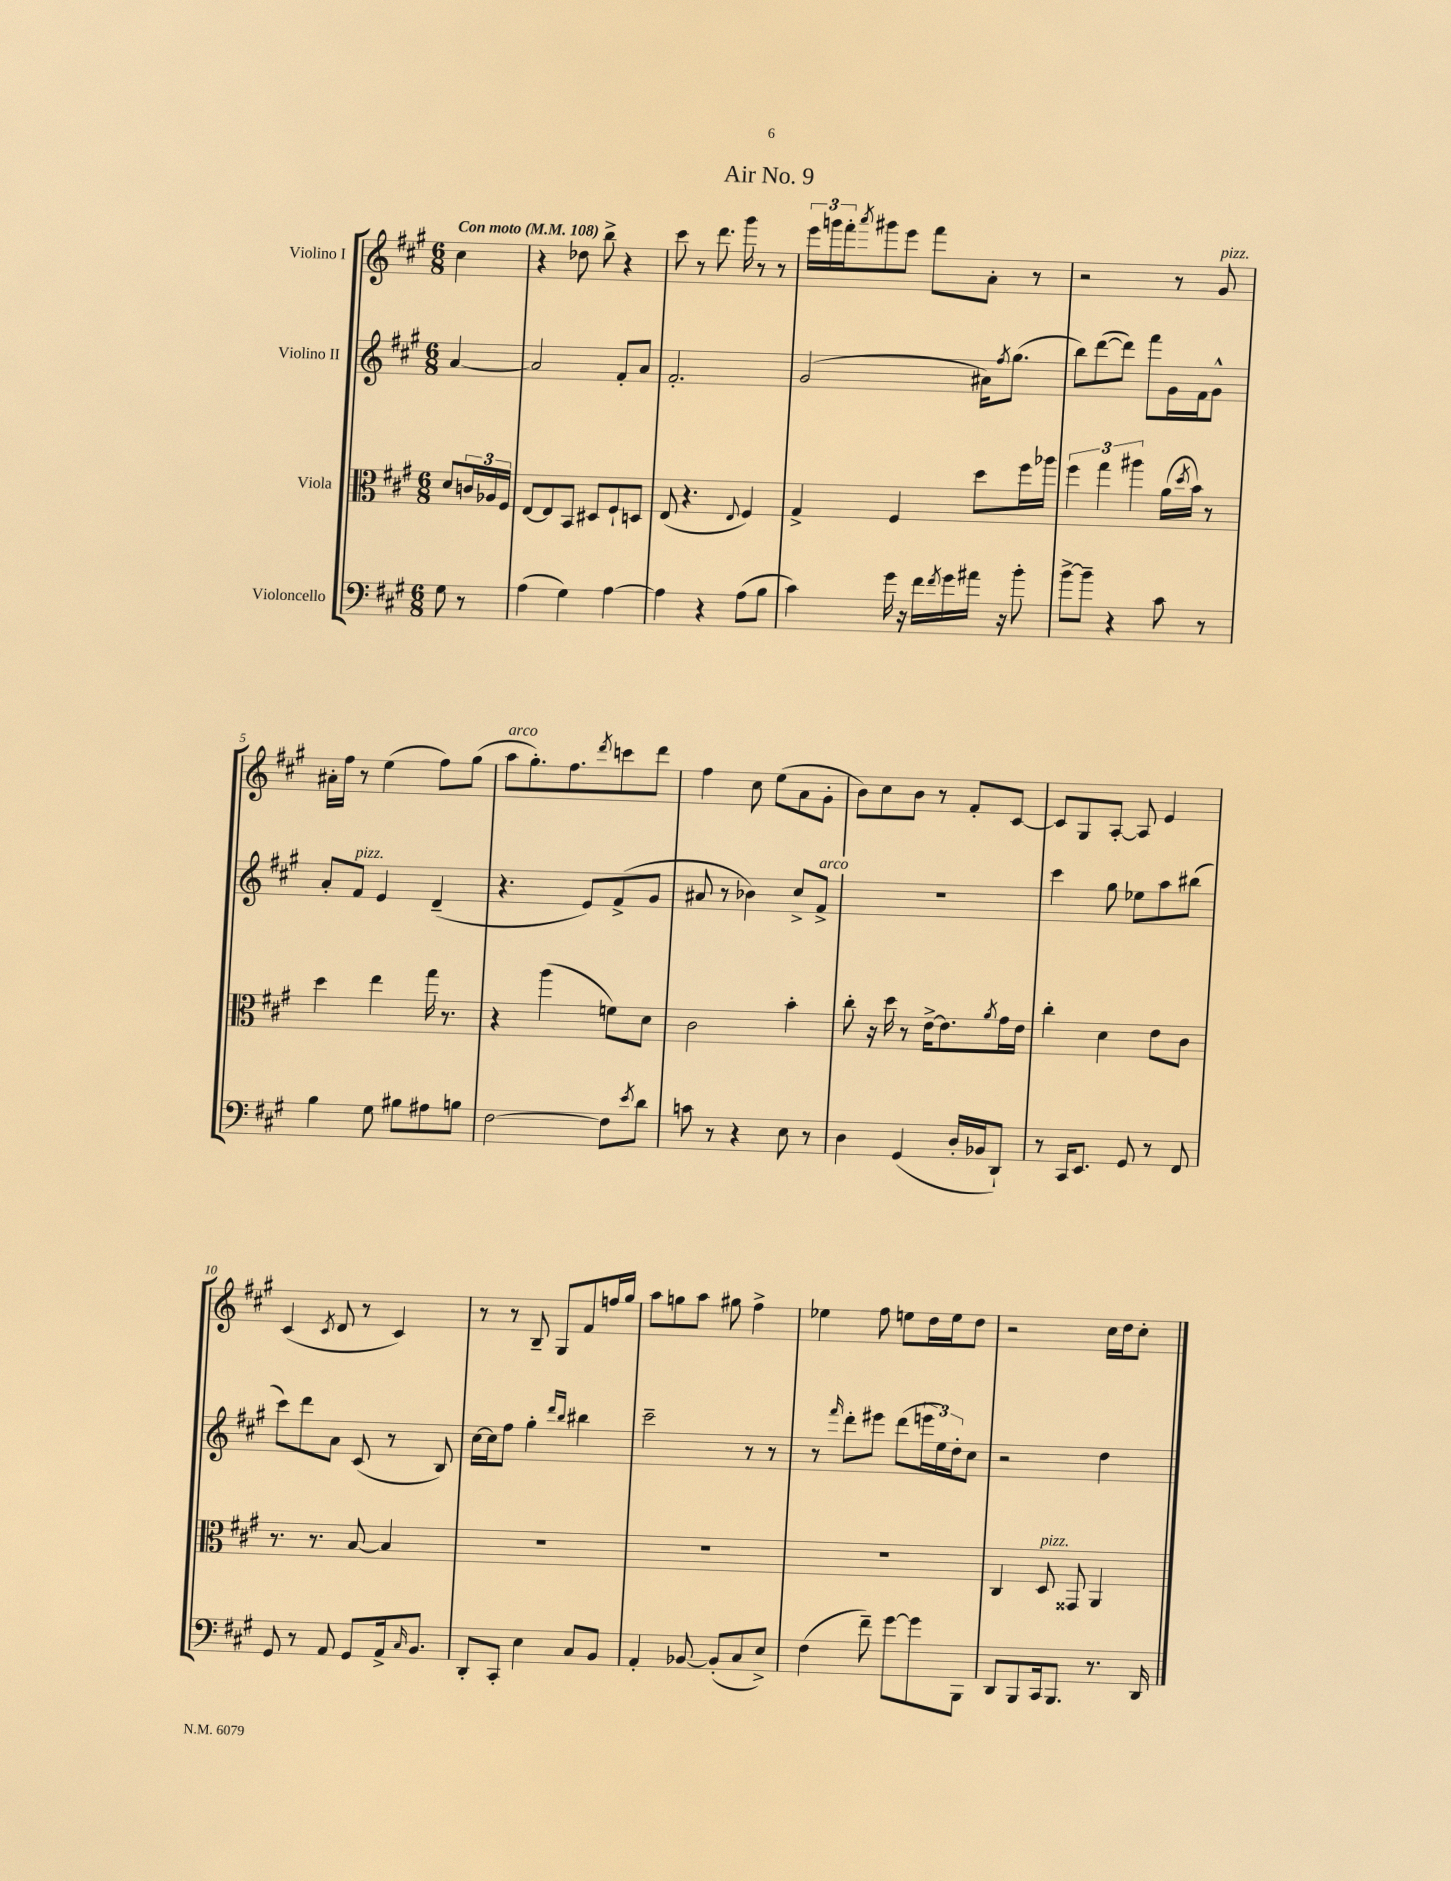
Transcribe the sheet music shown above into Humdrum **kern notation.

**kern	**kern	**kern	**kern
*part4	*part3	*part2	*part1
*staff4	*staff3	*staff2	*staff1
*I"Violoncello	*I"Viola	*I"Violino II	*I"Violino I
*clefF4	*clefC3	*clefG2	*clefG2
*k[f#c#g#]	*k[f#c#g#]	*k[f#c#g#]	*k[f#c#g#]
*M6/8	*M6/8	*M6/8	*M6/8
*MM108	*MM108	*MM108	*MM108
=	=	=	=
!	!	!	!LO:TX:a:B:t=Con moto
8G#\	8d/L	[4a/	4cc#\
8r	24cn/L	.	.
.	24A-X/	.	.
.	24F#/JJ	.	.
=1	=1	=1	=1
(4A\	[8E/L	2a/]	4r
.	8E/]	.	.
4G#\)	8BB/J	.	8dd-X\
.	8D#X/L	.	8bb^\
[4A\	8F#`/	8f#'/L	4r
.	8Dn/J	8a/J	.
=2	=2	=2	=2
4A\]	(8E/	2.f#'/	8ccc#\
.	4.r	.	8r
4r	.	.	8.ddd\
.	.	.	16ggg#\
.	8qqE/	.	.
(8A\L	4F#/)	.	8r
8B\J	.	.	8r
=3	=3	=3	=3
4c#\)	4G#^/	(2g#/	24eee\LL
.	.	.	24gggn\
.	.	.	24fff#'\J
.	.	.	8qaaa/
.	.	.	8ggg#X\
16g#\	4F#/	.	8eee\J
16r	.	.	.
16f#\LL	.	.	8fff#\L
8qf#/	.	.	.
16g#\	.	.	.
16a#X\JJ	8dd\L	16a#X\KL)	8a'\J
.	.	8qff#/	.
16r	.	(8.gg#\J	.
8b'\	16ff#\L	.	8r
.	16aa-X\JJ	.	.
=4	=4	=4	=4
[8b^\L	6ff#\	8bb\L)	2r
8b~\J]	.	([8ddd\	.
.	6gg#\	.	.
4r	.	8ddd\J])	.
.	6aa#X\	.	.
.	.	8fff#\L	.
8c#\	(16a\LL	16g#\L	8r
.	8qdd/	.	.
.	16b\JJ)	16f#\J	.
!	!	!	!LO:TX:a:i:t=pizz.
8r	8r	8g#^^\J	8g#/
!!LO:LB:g=z
=5	=5	=5	=5
4B\	4dd\	8a'/L	16a#X'\LL
.	.	.	16ff#\JJ
!	!	!LO:TX:a:i:t=pizz.	!
.	.	8f#/J	8r
8G#\	4ee\	4e/	(4ee\
8B#X\L	.	.	.
8A#X\	16gg#\	(4d~/	8ff#\L)
.	8.r	.	.
8Bn\J	.	.	(8gg#\J
=6	=6	=6	=6
!	!	!	!LO:TX:a:i:t=arco
[2F#\	4r	4.r	8aa\L
.	.	.	8.gg#'\)
.	(4aa\	.	.
.	.	.	8.ff#\
.	.	8e/L)	.
.	.	.	8qddd/
8F#\L]	8fn\L)	(8f#^/	8cccn\
8qe/	.	.	.
8d\J	8d\J	8g#/J	8ddd\J
=7	=7	=7	=7
8cn\	2c#\	8a#X/	4ff#\
8r	.	8r	.
4r	.	4b-X\)	8cc#\
.	.	.	(8ee\L
8E\	4b'\	8cc#^/L	8a\
!	!	!LO:TX:a:i:t=arco	!
8r	.	8f#^/J	8g#'\J
=8	=8	=8	=8
4D\	8cc#'\	2.r	8b\L)
.	16r	.	8cc#\
.	16dd\	.	.
(4GG#/	8r	.	8b\J
.	[16e^\KL	.	8r
.	8.e\]	.	.
16D'/LL	.	.	8f#'/L
16BB-X/J	.	.	.
.	8qa/	.	.
8DD`/J)	16g#\L	.	[8c#/J
.	16e\JJ	.	.
=9	=9	=9	=9
8r	4cc#'\	4ccc#\	8c#/L]
16CC#/KL	.	.	8G#/
8.EE/J	.	.	.
.	4d\	8gg#\	[8A'/J
8GG#/	.	8ee-X\L	8A/]
8r	8e\L	8aa\	4e/
8FF#/	8c#\J	(8bb#X\J	.
!!LO:LB:g=z
=10	=10	=10	=10
8GG#/	8.r	8ccc#\L)	(4c#/
8r	.	8ddd\	.
.	8.r	.	.
.	.	.	8qc#/
8AA/	.	8a\J	8d/
8GG#/L	[8B/	(8c#/	8r
16AA^/k	4B/]	8r	4c#/)
16qqC#/	.	.	.
8.BB/J	.	.	.
.	.	8B/)	.
=11	=11	=11	=11
8DD'/L	2.r	[16cc#\LL	8r
.	.	16cc#\J]	.
8CC#'/J	.	8ff#\J	8r
4E\	.	4gg#'\	8B~/
.	.	.	8G#/L
.	.	16qqddd/LL	.
.	.	16qqbb/JJ	.
8C#/L	.	4bb#X\	8f#/
8BB/J	.	.	16ffn/L
.	.	.	16gg#/JJ
=12	=12	=12	=12
4AA'/	2.r	2ccc#~\	8aa\L
.	.	.	8ggn\
[8BB-X/	.	.	8aa\J
(8BB-'/L]	.	.	8gg#X\
8C#/	.	8r	4ff#^\
8E^/J)	.	8r	.
=13	=13	=13	=13
(4F#\	2.r	8r	4ee-X\
.	.	16qqfff#/	.
.	.	8ddd'\L	.
8f#~\)	.	8eee#X\J	8ff#\
[8g#\L	.	(8ddd\L	8een\L
8g#\]	.	24eeen\L	16dd\L
.	.	24ee\)	.
.	.	.	16ee\J
.	.	24dd'\J	.
8BBB\J	.	8cc#\J	8dd\J
=14	=14	=14	=14
8DD/L	4C#/	2r	2r
8BBB/	.	.	.
!	!LO:TX:a:i:t=pizz.	!	!
16CC#/k	8D/	.	.
8.BBB/J	.	.	.
.	8GG##X/	.	.
8.r	4AA/	4dd\	16cc#\LL
.	.	.	16dd\J
.	.	.	8cc#'\J
16DD/	.	.	.
==	==	==	==
*-	*-	*-	*-
